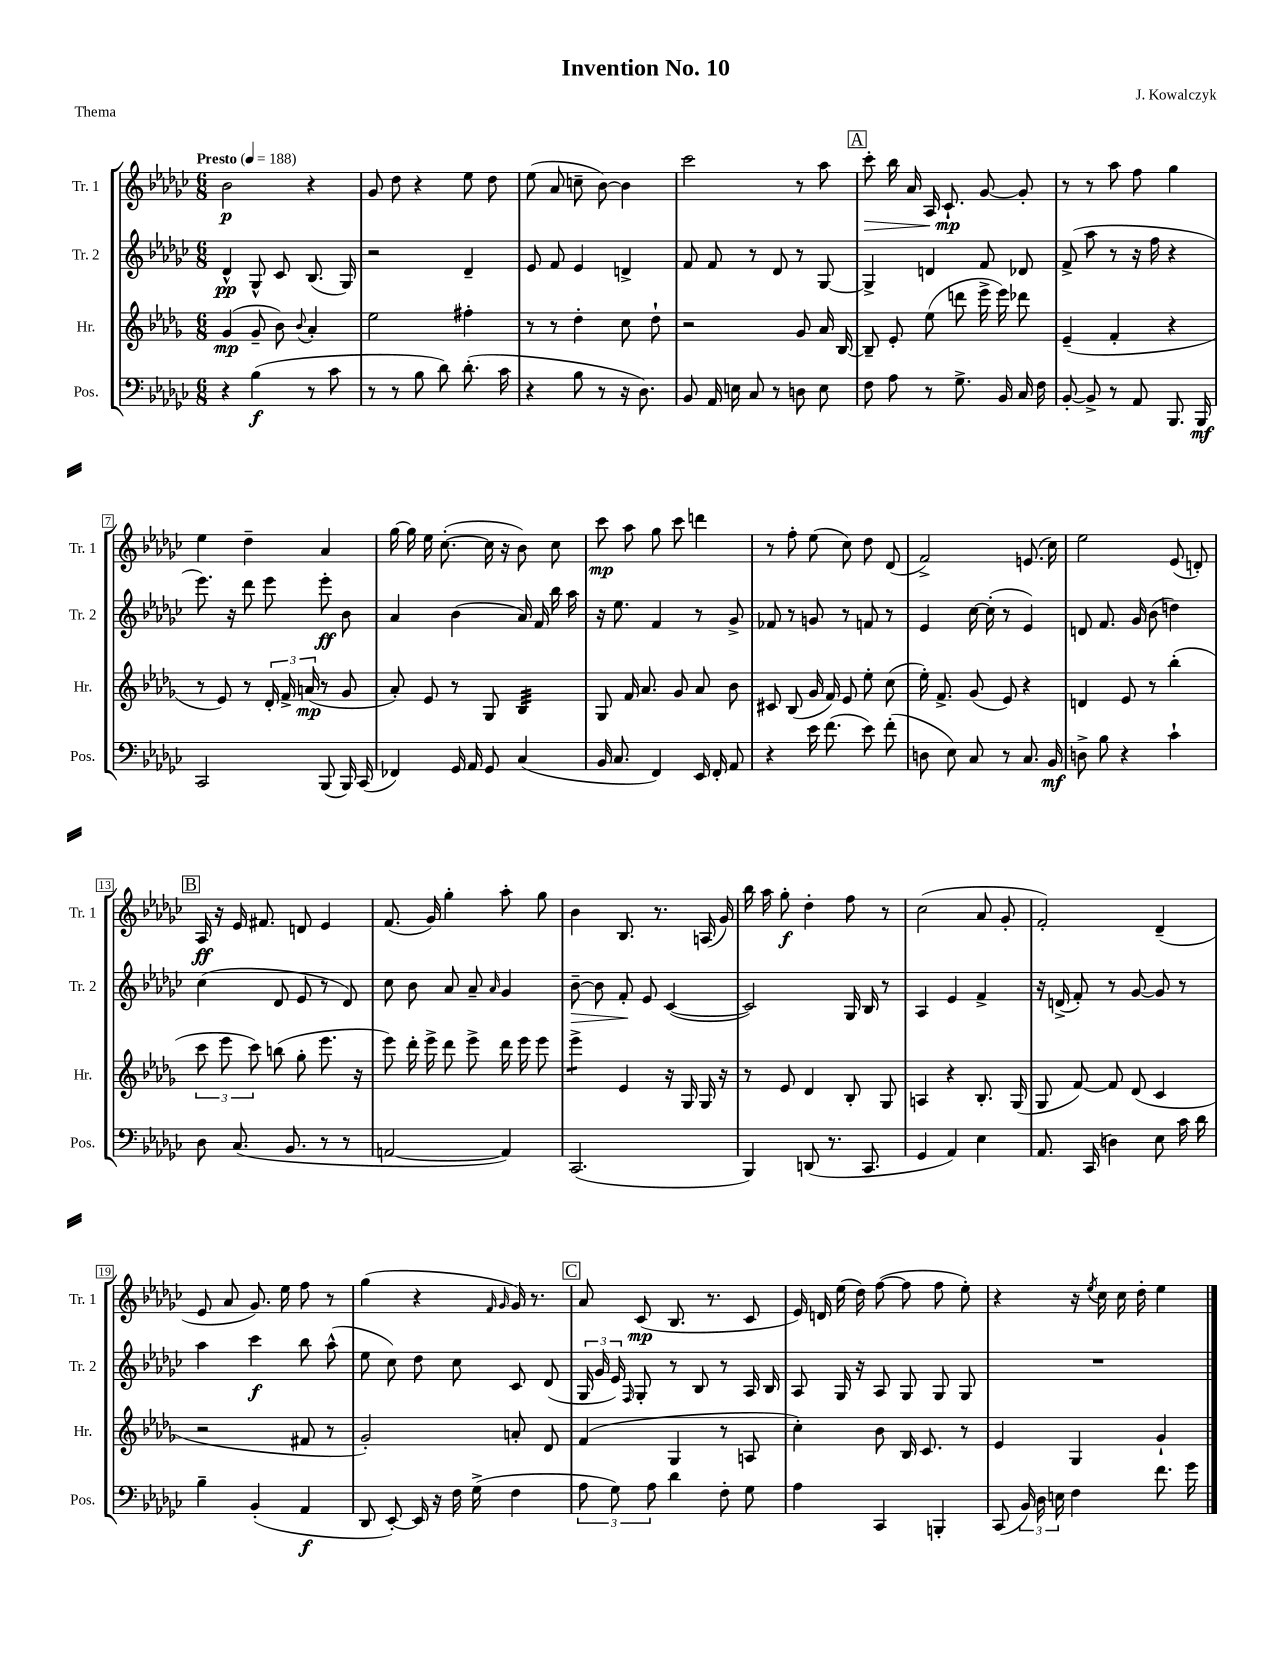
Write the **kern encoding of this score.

**kern	**kern	**kern	**kern
*staff4	*staff3	*staff2	*staff1
*clefF4	*clefG2	*clefG2	*clefG2
*k[b-e-a-d-g-c-]	*k[b-e-a-d-g-]	*k[b-e-a-d-g-c-]	*k[b-e-a-d-g-c-]
*M6/8	*M6/8	*M6/8	*M6/8
*MM188	*MM188	*MM188	*MM188
4r	(4g-	4d-^^	2b-
(4B-	8g-~	8G-^^	.
.	8b-)	8c-	.
.	8qqb-	.	.
8r	4a-'	(8.B-	4r
8c-	.	.	.
.	.	16G-)	.
=	=	=	=
8r	2ee-	2r	8g-
8r	.	.	8dd-
8B-	.	.	4r
8d-)	.	.	.
(8.d-'	4ff#'	4d-~	8ee-
.	.	.	8dd-
16c-	.	.	.
=	=	=	=
4r	8r	8e-	(8ee-
.	8r	8f	8a-
8B-	4dd-'	4e-	8cc~
8r	.	.	[8b-)
16r	8cc	4d^	4b-]
8.D-)	.	.	.
.	8dd-`	.	.
=	=	=	=
8BB-	2r	8f	2ccc-
16AA-	.	8f	.
16E	.	.	.
8C-	.	8r	.
8r	.	8d-	.
8D	8g-	8r	8r
8E	16a-	[8G-	8aa-
.	[16B-	.	.
=	=	=	=
8F	8B-~]	4G-^]	8ccc-'
8A-	8e-'	.	16bb-
.	.	.	16a-
8r	(8ee-	4d	16A-
.	.	.	8.c-`
8.G-^	8ddd	.	.
.	16eee-^	8f	[8g-
16BB-	16eee-)	.	.
16C-	8ddd-	8d-	8g-']
16F	.	.	.
=	=	=	=
[8BB-'	(4e-~	(8f^	8r
8BB-^]	.	8aa-	8r
8r	4f'	8r	8aa-
8AA-	.	16r	8ff
.	.	16ff	.
8.BBB-	4r	4r	4gg-
16BBB-	.	.	.
=	=	=	=
2CC-	8r	8.eee-)	4ee-
.	8e-)	.	.
.	.	16r	.
.	8r	8ddd-	4dd-~
.	24d-'	8eee-	.
.	24f^	.	.
.	(24a	.	.
(8BBB-	8r	8eee-'	4a-
16BBB-)	8g-	8b-	.
(16CC-	.	.	.
=	=	=	=
4FF-)	8a-')	4a-	[16gg-
.	.	.	16gg-]
.	8e-	.	16ee-
.	.	.	([8.cc-'
16GG-	8r	(4b-	.
16AA-	.	.	.
8GG-	8G-	.	16cc-]
.	.	.	16r
(4C-	4B-	16a-)	8b-)
.	.	16f	.
.	.	16bb-	8cc-
.	.	16aa-	.
=	=	=	=
16BB-	8G-	16r	8ccc-
8.C-	.	8.ee-	.
.	16f	.	8aa-
.	8.a-	.	.
4FF)	.	4f	8gg-
.	8g-	.	8ccc-
16EE-	8a-	8r	4ddd
16FF'	.	.	.
8AA-	8b-	8g-^	.
=	=	=	=
4r	8c#	8f-	8r
.	(8B-	8r	8ff'
16e-	16g-	8g	(8ee-
(8.f	16f)	.	.
.	8e-	8r	8cc-)
8e-)	8ee-'	8f	8dd-
(8f'	(8cc	8r	(8d-
=	=	=	=
8D	16ee-')	4e-	2f^)
.	8.f^	.	.
8E-)	.	.	.
8C-	(8g-	[16cc-	.
.	.	(16cc-']	.
8r	8e-)	8r	.
8.C-	4r	4e-)	(8.e
16BB-	.	.	16cc-)
=	=	=	=
8D^	4d	8d	2ee-
8B-	.	8.f	.
4r	8e-	.	.
.	.	16g-	.
.	8r	(8b-	.
4c-`	(4bb-'	4dd)	(8e-
.	.	.	8d')
=	=	=	=
8D-	12ccc	(4cc-	16A-
.	.	.	16r
.	12eee-	.	.
(8.C-	.	.	16e-
.	12ccc)	.	.
.	.	.	8.f#
.	(8bb	8d-	.
8.BB-	.	.	.
.	8gg-'	8e-	8d
8r	8.eee-	8r	4e-
8r	.	8d-)	.
.	16r	.	.
=	=	=	=
[2AA	8eee-)	8cc-	(8.f
.	16ddd-'	8b-	.
.	16eee-^	.	16g-)
.	8ddd-	8a-	4gg-'
.	8eee-^	8a-~	.
.	.	16qqa-	.
4AA])	16ddd-	4g-	8aa-'
.	16eee-	.	.
.	8eee-	.	8gg-
=	=	=	=
(2.CC-	4eee-^	[8b-~	4b-
.	.	8b-]	.
.	4e-	8f'	8.B-
.	.	8e-	.
.	.	.	8.r
.	16r	([4c-	.
.	16G-	.	.
.	16G-	.	(16A
.	16r	.	16g-)
=	=	=	=
4BBB-)	8r	2c-])	16bb-
.	.	.	16aa-
.	8e-	.	8gg-'
(8DD	4d-	.	4dd-'
8.r	.	.	.
.	8B-'	16G-	8ff
8.CC-	.	16B-	.
.	8G-	8r	8r
=	=	=	=
4GG-	4A	4A-	(2cc-
4AA-)	4r	4e-	.
4E-	8.B-'	4f^	8a-
.	.	.	8g-'
.	(16G-	.	.
=	=	=	=
8.AA-	8G-	16r	2f')
.	.	(16d^	.
.	[8f)	8f')	.
(16CC-	.	.	.
4D)	8f]	8r	.
.	(8d-	[8g-	.
8E-	4c	8g-]	(4d-~
16c-	.	8r	.
16d-	.	.	.
=	=	=	=
4B-~	2r	4aa-	8e-
.	.	.	8a-
(4BB-'	.	4ccc-	8.g-)
.	.	.	16ee-
4AA-	8f#	8bb-	8ff
.	8r	(8aa-^^	8r
=	=	=	=
8DD-	2g-')	8ee-	(4gg-
[8EE-')	.	8cc-)	.
16EE-]	.	8dd-	4r
16r	.	.	.
16F	.	8cc-	.
(16G-^	.	.	.
.	.	.	16qqf
.	.	.	16qqg-
4F	8a'	8c-	16g-)
.	.	.	8.r
.	8d-	(8d-	.
=	=	=	=
12A-	(4f	24G-	8a-
.	.	24g-	.
12G-)	.	24e-)	.
.	.	16qqF	.
.	.	8G-'	(8c-
12A-	.	.	.
4d-	4G-	8r	8.B-
.	.	8B-	.
.	.	.	8.r
8F'	8r	8r	.
8G-	8A	16A-	8c-
.	.	16B-	.
=	=	=	=
4A-	4cc')	8A-	16e-)
.	.	.	16d
.	.	16G-	(16ee-
.	.	16r	16dd-)
4CC-	8b-	8A-	([8ff
.	16B-	8G-	8ff]
.	8.c	.	.
4BBB'	.	8G-	8ff
.	8r	8G-	8ee-')
=	=	=	=
(8CC-	4e-	2.r	4r
24BB-)	.	.	.
24D-	.	.	.
24E	.	.	.
4F	4G-	.	16r
.	.	.	8qee-
.	.	.	16cc-
.	.	.	16cc-
.	.	.	16dd-'
8.f	4g-`	.	4ee-
16g-	.	.	.
==	==	==	==
*-	*-	*-	*-
